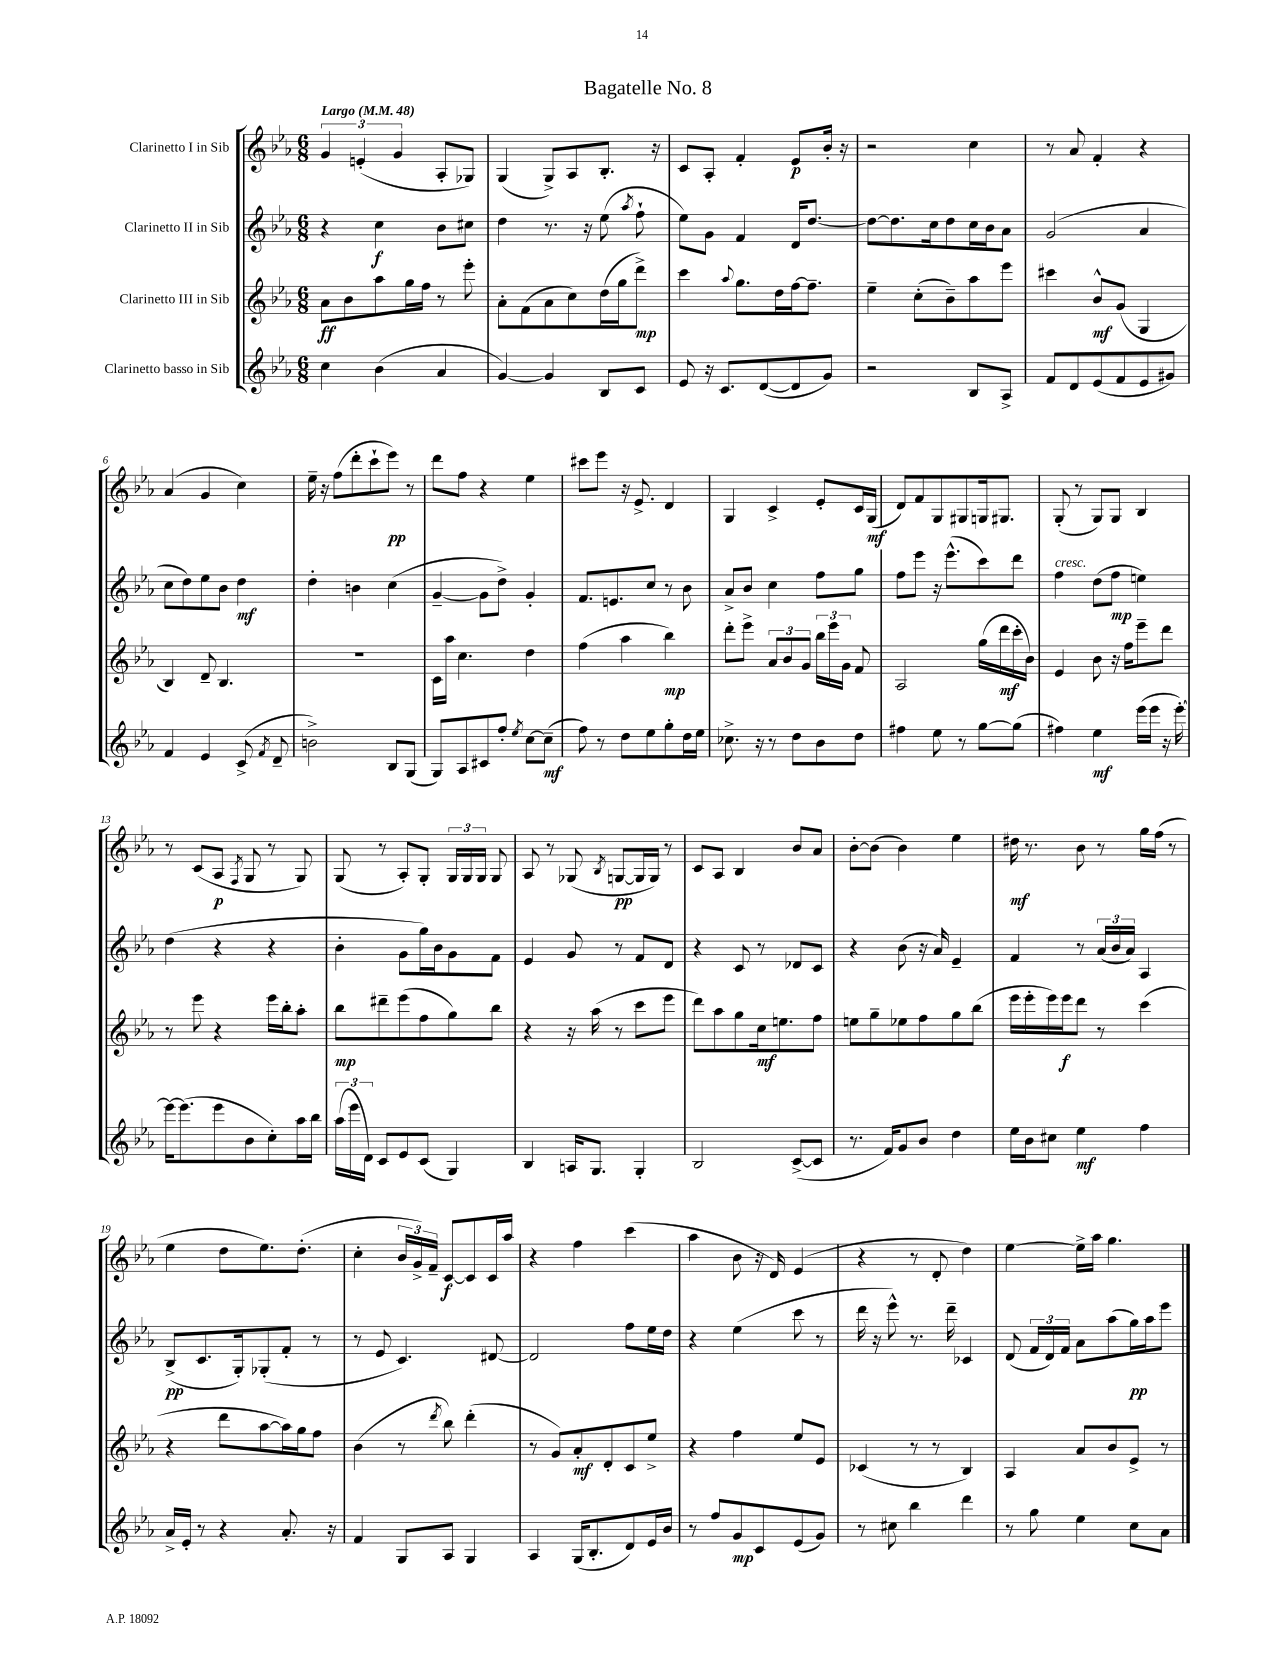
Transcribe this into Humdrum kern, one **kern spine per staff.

**kern	**kern	**kern	**kern
*staff4	*staff3	*staff2	*staff1
*clefG2	*clefG2	*clefG2	*clefG2
*k[b-e-a-]	*k[b-e-a-]	*k[b-e-a-]	*k[b-e-a-]
*M6/8	*M6/8	*M6/8	*M6/8
*MM48	*MM48	*MM48	*MM48
4cc	8a-	4r	6g
.	8b-	.	.
.	.	.	(6e'
(4b-	8aa-	4cc	.
.	.	.	6g
.	16gg	.	.
.	16ff	.	.
4a-	8r	8b-	8A-'
.	8eee-'	8cc#	8G-)
=	=	=	=
[4g)	8a-'	4dd	(4G
.	(8f	.	.
4g]	8a-	8.r	8G^)
.	8cc)	.	8A-
.	.	16r	.
8B-	(16dd	(8ee-	8.B-'
.	16gg	.	.
.	.	8qaa-	.
8c	8ddd^)	8ff`	.
.	.	.	16r
=	=	=	=
8e-	4ccc	8ee-)	8c
16r	.	8g	8A-'
8.c	.	.	.
.	8qqaa-	.	.
.	8.gg	4f	4f'
([8d	.	.	.
.	16dd	.	.
8d]	[16ff	16d	8e-
.	8.ff~]	[8.dd	.
8g)	.	.	16b-'
.	.	.	16r
=	=	=	=
2r	4ee-~	8dd_	2r
.	.	8.dd]	.
.	(8cc'	.	.
.	.	16cc	.
.	8b-~)	8dd	.
8B-	8aa-	16cc	4cc
.	.	16b-	.
8A-^	8eee-	8a-	.
=	=	=	=
8f	4ccc#	(2g	8r
8d	.	.	8a-
(8e-	8b-^^	.	4f'
8f	(8g	.	.
8e-	4G	4a-	4r
8g#)	.	.	.
=	=	=	=
4f	4B-)	8cc	(4a-
.	.	8dd)	.
4e-	8d~	8ee-	4g
.	4.B-	8b-	.
(8c^	.	4dd	4cc)
8qf	.	.	.
8d~	.	.	.
=	=	=	=
2b^)	2.r	4dd'	16ee-~
.	.	.	16r
.	.	.	(8ff
.	.	4b	8ddd'
.	.	.	8ccc`
8B-	.	(4cc	8eee-)
(8G	.	.	8r
=	=	=	=
8G)	16c	[4g~	8ddd
.	16aa-	.	.
8A-	4.cc	.	8ff
8c#	.	8g]	4r
8ff'	.	8dd^)	.
8qee-	.	.	.
[8cc	4dd	4g'	4ee-
(8cc~]	.	.	.
=	=	=	=
8ff)	(4ff	8.f	8ccc#
8r	.	.	8eee-
.	.	8.e	.
8dd	4aa-	.	16r
.	.	.	8.e-^
8ee-	.	8cc	.
8gg'	4bb-)	8r	4d
16dd	.	8b-	.
16ee-	.	.	.
=	=	=	=
8.cc-^	8ddd'	8a-^	4G
.	8eee-^	8b-	.
16r	.	.	.
8r	12a-	4cc	4c^
.	12b-	.	.
8dd	.	.	.
.	12g	.	.
8b-	24bb-	8ff	8e-'
.	24eee-	.	.
.	24g	.	.
8dd	8f	8gg	16c
.	.	.	(16G
=	=	=	=
4ff#	2A-	8ff	8d)
.	.	8eee-	8f
8ee-	.	16r	8G
.	.	(8.eee-^^	.
8r	.	.	8G#
[8gg	(16gg	8ccc)	16G
.	16ddd	.	8.G#
(8gg]	16ccc'	8ddd	.
.	16b-)	.	.
=	=	=	=
4ff#)	4e-	4ff	(8G'
.	.	.	8r
4ee-	8b-	(8dd	8G)
.	16r	8ff	8G
.	16ff	.	.
(16eee-	8eee-~	4ee)	4B-
16eee-	.	.	.
16r	8ddd	.	.
[16eee-')	.	.	.
=	=	=	=
16eee-_	8r	(4dd	8r
(8.eee-]	.	.	.
.	8eee-	.	(8c
8eee-	4r	4r	8A-
.	.	.	8qF
8b-	.	.	8G
8cc')	16eee-	4r	8r
.	16bb-'	.	.
16aa-	8aa-'	.	8G)
16bb-	.	.	.
=	=	=	=
(24aa-	8bb-	4b-'	(8G
24eee-	.	.	.
24d)	.	.	.
8c	8ddd#~	.	8r
8e-	(8eee-	8g	8A-')
(8c	8ff	16gg)	8G'
.	.	16b-	.
4G)	8gg)	8g	24G
.	.	.	24G
.	.	.	24G
.	8bb-	8f	8G
=	=	=	=
4B-	4r	4e-	8A-
.	.	.	8r
16A	16r	8g	(8G-
8.G	(16aa-	.	.
.	.	.	8qB-
.	8r	8r	[8G
4G'	8ccc	8f	16G]
.	.	.	16G)
.	8eee-	8d	8r
=	=	=	=
2B-	8ddd)	4r	8c
.	8aa-	.	8A-
.	8gg	8c	4B-
.	16cc	8r	.
.	8.ee	.	.
([8c^	.	8d-	8b-
8c]	8ff	8c	8a-
=	=	=	=
8.r	8ee	4r	[8b-'
.	8gg~	.	(8b-]
16f)	.	.	.
8g	8ee-	(8b-	4b-)
8b-	8ff	16r	.
.	.	16a-)	.
4dd	8gg	4e-~	4ee-
.	(8bb-	.	.
=	=	=	=
16ee-	16eee-	4f	16dd#
16b-	16eee-'	.	8.r
8cc#	16eee-)	.	.
.	16eee-	.	.
4ee-	8ddd	8r	8b-
.	8r	(24a-	8r
.	.	24b-	.
.	.	24a-)	.
4ff	(4ccc	4A-	16gg
.	.	.	(16ff
.	.	.	8r
=	=	=	=
16a-^	4r	(8B-^	4ee-
16e-'	.	.	.
8r	.	8.c	.
4r	8ddd	.	8dd
.	.	16G')	.
.	[8aa-	(8G-'	8.ee-)
8.a-'	16aa-])	8f'	.
.	16gg	.	(8.dd'
.	8ff	8r	.
16r	.	.	.
=	=	=	=
4f	(4b-	8r	4cc'
.	.	8e-	.
8G	8r	4.c)	24b-
.	.	.	24g^)
.	.	.	24f~
.	8qddd	.	.
8A-	8bb-)	.	[8c
4G	(4ddd'	.	8c]
.	.	[8d#	16c
.	.	.	16aa-
=	=	=	=
4A-	8r	2d#]	4r
.	8g)	.	.
(16G	8a-'	.	4ff
8.B-'	.	.	.
.	8d'	.	.
8d)	8c	8ff	(4ccc
16e-	8ee-^	16ee-	.
16b-	.	16dd	.
=	=	=	=
8r	4r	4r	4aa-
8ff	.	.	.
8g	4ff	(4ee-	8b-
8c	.	.	16r
.	.	.	16d)
(8e-	8ee-	8ccc	(4e-
8g)	8e-	8r	.
=	=	=	=
8r	(4c-	16ddd	4r
.	.	16r	.
8cc#	.	8eee-^^)	.
4bb-	8r	8.r	8r
.	8r	.	8d'
.	.	16ddd~	.
4ddd	4B-)	4c-	4dd)
=	=	=	=
8r	4A-	(8d	[4ee-
8gg	.	24f	.
.	.	24d)	.
.	.	24f	.
4ee-	8a-	8a-	16ee-^]
.	.	.	16aa-
.	8b-	(8aa-	4.gg
8cc	8e-^	16gg)	.
.	.	16aa-	.
8a-	8r	8eee-	.
==	==	==	==
*-	*-	*-	*-
